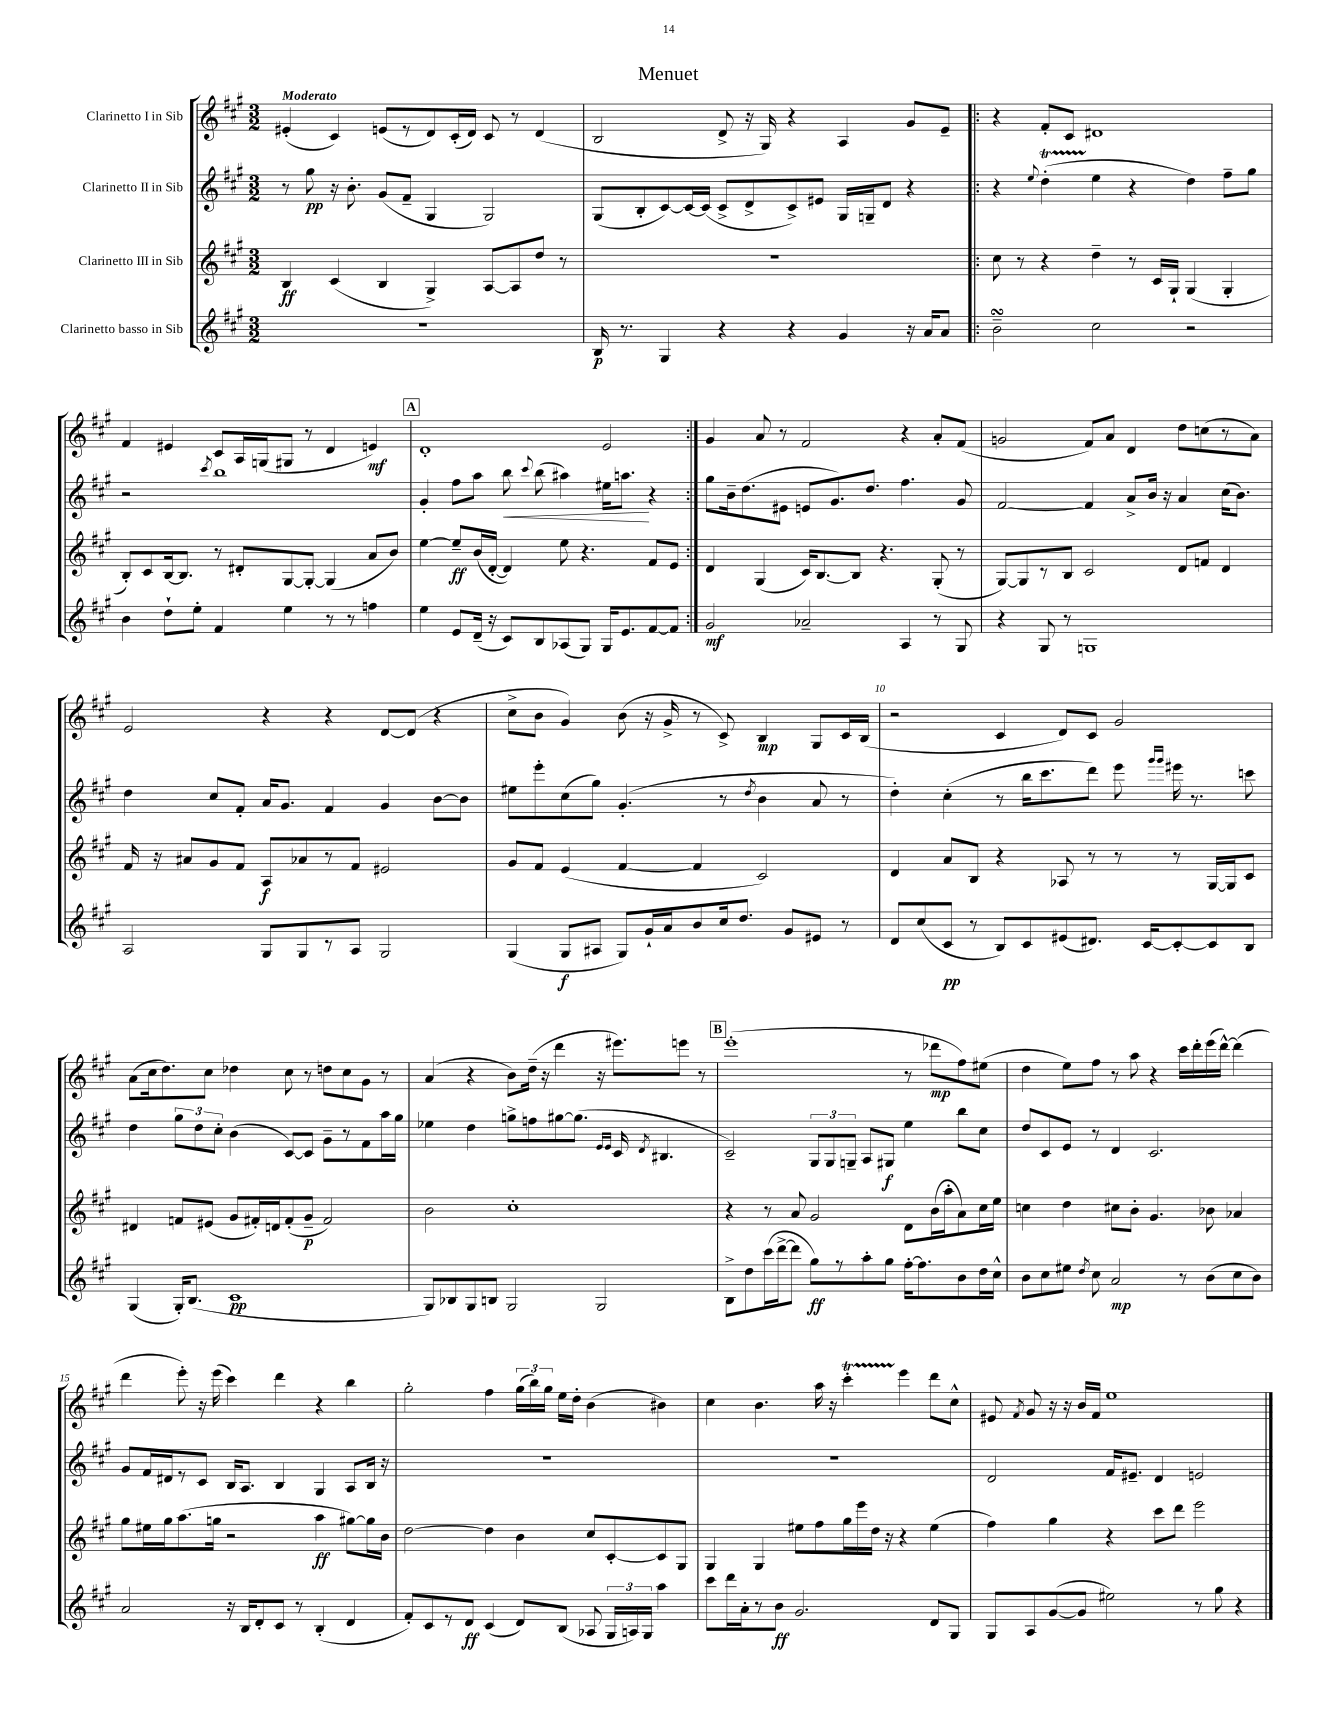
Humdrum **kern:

**kern	**kern	**kern	**kern
*staff4	*staff3	*staff2	*staff1
*clefG2	*clefG2	*clefG2	*clefG2
*k[f#c#g#]	*k[f#c#g#]	*k[f#c#g#]	*k[f#c#g#]
*M3/2	*M3/2	*M3/2	*M3/2
1.r	4B	8r	(4e#'
.	.	8gg#	.
.	(4c#	16r	4c#)
.	.	8.b'	.
.	4B	(8g#	(8e
.	.	8f#~	8r
.	4G#^)	4G#	8d)
.	.	.	(16c#'
.	.	.	16d)
.	[8A	2G#)	8c#
.	8A]	.	8r
.	8dd	.	(4d
.	8r	.	.
=	=	=	=
16B	1.r	(8G#	2B
8.r	.	.	.
.	.	8B'	.
4G#	.	[8c#)	.
.	.	16c#_	.
.	.	(16c#]	.
4r	.	8c#^	8d^
.	.	8d^	16r
.	.	.	16G#)
4r	.	8c#^)	4r
.	.	8e#	.
4g#	.	16G#	4A
.	.	16G~	.
.	.	8d	.
16r	.	4r	8g#
16a	.	.	.
8a	.	.	8e~
=!|:	=!|:	=!|:	=!|:
2b~	8cc#	4r	4r
.	8r	.	.
.	.	8qqee	.
.	4r	(4dd'	8f#'
.	.	.	8c#
2cc#	4dd~	4ee	1d#
.	8r	4r	.
.	16c#	.	.
.	16G#`	.	.
2r	(4G#	4dd)	.
.	4G#'	8ff#~	.
.	.	8gg#	.
=	=	=	=
4b	8B')	2r	4f#
.	8c#	.	.
8dd`	[16B	.	4e#
.	8.B]	.	.
8ee'	.	.	.
.	.	8qccc#	.
4f#	8r	1bb	8c#
.	8d#'	.	16A
.	.	.	(16G
4ee	[8G#	.	8G#
.	8G#'_	.	8r
8r	(4G#]	.	4d
8r	.	.	.
4ff	8a	.	4e)
.	8b)	.	.
=	=	=	=
4ee	[4ee	4g#'	1d'
8e	8ee~]	8ff#	.
(16d~	(16b	8aa	.
16r	[16d'	.	.
8c#)	4d])	8bb	.
.	.	8qqccc#	.
8B	.	(8bb	.
(8A-	8ee	4aa#)	.
8G#)	4.r	.	.
16G#	.	16ee#	2e
8.e	.	8.aa	.
[8f#	8f#	4r	.
8f#]	8e	.	.
=:|!	=:|!	=:|!	=:|!
2g#	4d	8gg#	4g#
.	.	16b~	.
.	.	(8.dd	.
.	(4G#	.	8a
.	.	8e#	8r
2a-~	16c#)	8e	2f#
.	[8.B	.	.
.	.	8.g#)	.
.	8B]	.	.
.	.	8.dd	.
.	4.r	.	.
4A	.	4.ff#	4r
8r	(8G#'	.	8a'
8G#	8r	8g#	(8f#
=	=	=	=
4r	[8G#)	[2f#	2g
.	8G#]	.	.
8G#	8r	.	.
8r	8B	.	.
1G	2c#	4f#]	8f#)
.	.	.	8a
.	.	8a^	4d
.	.	16b	.
.	.	16r	.
.	8d	4a	8dd
.	8f	.	(8cc
.	4d	(16cc#	8r
.	.	8.b)	.
.	.	.	8a)
=	=	=	=
2A	16f#	4dd	2e
.	16r	.	.
.	8a#	.	.
.	8g#	8cc#	.
.	8f#	8f#'	.
8G#	8A	16a	4r
.	.	8.g#	.
8G#	8a-	.	.
8r	8r	4f#	4r
8A	8f#	.	.
2G#	2e#	4g#	[8d
.	.	.	(8d]
.	.	[8b	4r
.	.	8b]	.
=	=	=	=
(4G#	8g#	8ee#	8cc#^
.	8f#	8eee'	8b
8G#	(4e	(8cc#	4g#)
8A#	.	8gg#)	.
8G#)	[4f#	(4.g#'	(8b
16g#`	.	.	16r
16a	.	.	16g#^
8b	4f#]	.	8r
16cc#	.	8r	8c#^)
8.dd	.	.	.
.	.	8qdd	.
.	2c#)	4b	4B
8g#	.	.	.
8e#	.	8a	8G#
8r	.	8r	16c#
.	.	.	(16B
=	=	=	=
8d	4d	4dd')	2r
(8cc#	.	.	.
8c#	8a	(4cc#'	.
8r	8B	.	.
8B)	4r	8r	4c#
8c#	.	16bb	.
.	.	8.ccc#	.
(8e#	8A-	.	8d)
8.d#)	8r	8ddd)	8c#
.	8r	8eee	2g#
[16c#	.	.	.
.	.	16qqggg#	.
.	.	16qqggg#	.
8c#'_	8r	16eee#	.
.	.	8.r	.
8c#]	[16G#	.	.
.	16G#]	.	.
8B	8c#	8ccc	.
=	=	=	=
(4G#	4d#	4dd	(8a
.	.	.	16cc#
.	.	.	8.dd)
16G#')	8f	12gg#	.
(8.B	.	.	.
.	.	12dd	.
.	(8e#	.	8cc#
.	.	12cc#'	.
1c#	8g#	(4b	4dd-
.	16f#')	.	.
.	16d	.	.
.	(8f#'	[8c#)	8cc#
.	8g#~	8c#]	8r
.	2f#)	8g#~	8dd
.	.	8r	8cc#
.	.	8f#	8g#
.	.	16aa	8r
.	.	16gg#	.
=	=	=	=
8G#)	2b	4ee-	(4a
8B-	.	.	.
8G#	.	4dd	4r
8B	.	.	.
2G#	1cc#'	8gg^	8b)
.	.	8ff	(16dd~
.	.	.	16r
.	.	[8gg#	4ddd
.	.	(8.gg#]	.
2G#	.	.	16r
.	.	16qqe	.
.	.	16qqe	.
.	.	16c#	8.eee#)
.	.	8qd	.
.	.	4.B#	.
.	.	.	8eee
.	.	.	8r
=	=	=	=
8B^	4r	2c#~)	(1eee'
8dd	.	.	.
(16ccc#	8r	.	.
[16ddd^	.	.	.
8ddd]	8a	.	.
8gg#)	2g#	12G#	.
.	.	12G#	.
8r	.	.	.
.	.	12G~	.
8aa'	.	8A	.
8gg#	.	8G#	.
[16ff#'	8d	4ee	8r
8.ff#]	.	.	.
.	(16b	.	8ddd-
.	16aa'	.	.
8b	8a)	8bb	8ff#)
16dd	16cc#	8cc#	(8ee#
16cc#^^	16ee	.	.
=	=	=	=
8b	4cc	8dd	4dd
8cc#	.	8c#	.
8ee#	4dd	8e	8ee)
8qdd	.	.	.
8cc#	.	8r	8ff#
2a	8cc#	4d	8r
.	8b'	.	8aa
.	4.g#	2.c#	4r
8r	.	.	16ccc#
.	.	.	16ddd'
(8b	8b-	.	(16eee
.	.	.	[16ddd^^)
8cc#	4a-	.	(4ddd]
8b)	.	.	.
=	=	=	=
2a	8gg#	8g#	4ddd
.	16ee#	16f#	.
.	16gg#	16d#	.
.	(8.aa	8r	8eee')
.	.	8c#	16r
.	16gg	.	(16eee
16r	2r	16B	4ccc#)
16B	.	8.A	.
8d'	.	.	.
8c#	.	4B	4ddd
8r	.	.	.
(4B'	4aa	4G#	4r
4d	[8gg#)	8A	4bb
.	16gg#]	16B	.
.	16b	16r	.
=	=	=	=
8f#')	[2dd	1.r	2gg#'
8c#	.	.	.
8r	.	.	.
8d	.	.	.
(4c#	4dd]	.	4ff#
8d)	4b	.	(24gg#
.	.	.	24bb)
.	.	.	24gg#
(8B	.	.	16ee
.	.	.	16dd'
8A-	8cc#	.	(4b
24G#	[8c#'	.	.
24A)	.	.	.
24G#	.	.	.
4aa	8c#]	.	4b#)
.	8G#	.	.
=	=	=	=
8ccc#	4G#	1.r	4cc#
16ddd	.	.	.
16a'	.	.	.
8r	4G#	.	4.b
8b	.	.	.
2.g#	8ee#	.	.
.	8ff#	.	16aa
.	.	.	16r
.	16gg#	.	4ccc#'
.	16eee	.	.
.	16dd	.	.
.	16r	.	.
.	4r	.	4eee
8d	(4ee#	.	8ddd
8G#	.	.	8cc#^^
=	=	=	=
8G#	4ff#)	2d	8e#
.	.	.	8qf#
8A	.	.	8g#
([8g#	4gg#	.	16r
.	.	.	16r
8g#]	.	.	16b
.	.	.	16f#
2ee#)	4r	16f#	1ee
.	.	8.e#~	.
.	8ccc#	4d	.
.	8ddd	.	.
8r	2eee	2e	.
8gg#	.	.	.
4r	.	.	.
==	==	==	==
*-	*-	*-	*-
